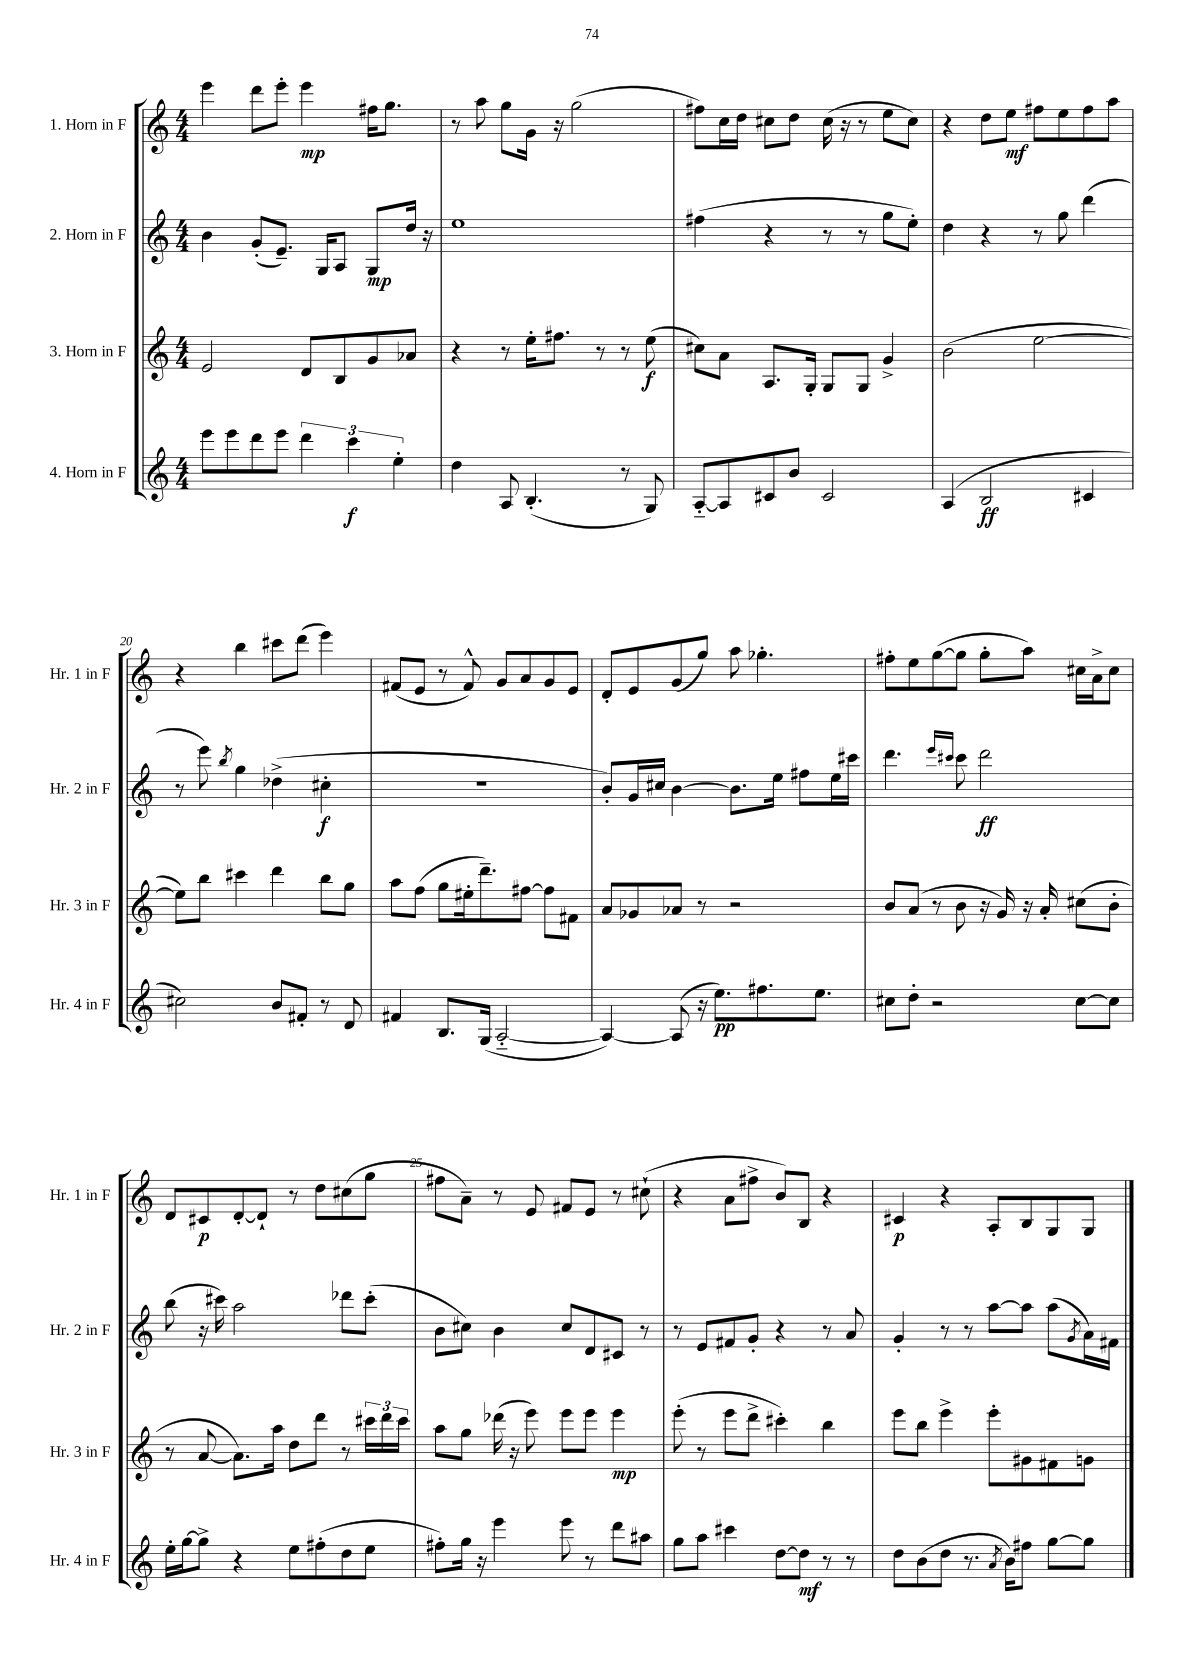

**kern	**kern	**kern	**kern
*staff4	*staff3	*staff2	*staff1
*clefG2	*clefG2	*clefG2	*clefG2
*k[]	*k[]	*k[]	*k[]
*M4/4	*M4/4	*M4/4	*M4/4
8eee	2e	4b	4eee
8eee	.	.	.
8ddd	.	(8g'	8ddd
8eee	.	8.e~)	8eee'
6ddd	8d	.	4eee
.	.	16G	.
.	8B	8A	.
6ccc	.	.	.
.	8g	8G	16ff#
.	.	.	8.gg
6ee'	.	.	.
.	8a-	16dd	.
.	.	16r	.
=	=	=	=
4dd	4r	1ee	8r
.	.	.	8aa
8A	8r	.	8gg
(4.B'	16ee'	.	16g
.	8.ff#	.	16r
.	.	.	(2gg
.	8r	.	.
8r	8r	.	.
8G)	(8ee	.	.
=	=	=	=
[8A'~	8cc#)	(4ff#	8ff#)
8A]	8a	.	16cc
.	.	.	16dd
8c#	8.A	4r	8cc#
8b	.	.	8dd
.	16G'	.	.
2c#	8G	8r	(16cc#
.	.	.	16r
.	8G	8r	8r
.	4g^	8gg	8ee
.	.	8ee')	8cc#)
=	=	=	=
(4A	(2b	4dd	4r
2B	.	4r	8dd
.	.	.	8ee
.	[2ee	8r	8ff#
.	.	8gg	8ee
4c#	.	(4ddd	8ff#
.	.	.	8aa
=	=	=	=
2cc#)	8ee])	8r	4r
.	8bb	8eee)	.
.	.	8qbb	.
.	4ccc#	4gg	4bb
8b	4ddd	(4dd-^	8ccc#
8f#'	.	.	(8ddd
8r	8bb	4cc#'	4eee)
8d	8gg	.	.
=	=	=	=
4f#	8aa	1r	(8f#
.	(8ff	.	8e
8.B	8gg	.	8r
.	16ee#'	.	8f#^^)
(16G	8.ddd~)	.	.
[2A'~	.	.	8g
.	[8ff#	.	8a
.	8ff#]	.	8g
.	8f#	.	8e
=	=	=	=
4A_)	8a	8b')	8d'
.	8g-	16g	8e
.	.	16cc#	.
(8A]	8a-	[4b	(8g
16r	8r	.	8gg)
8.ee)	.	.	.
.	2r	8.b]	8aa
8.ff#	.	.	4.gg-'
.	.	16ee	.
.	.	8ff#	.
8.ee	.	.	.
.	.	16ee	.
.	.	16ccc#	.
=	=	=	=
8cc#	8b	4.ddd	8ff#'
8dd'	(8a	.	8ee
2r	8r	.	([8gg
.	.	16qqeee	.
.	.	16qqccc#	.
.	8b	8ccc#	8gg]
.	16r	2ddd	8gg'
.	16g)	.	.
.	16r	.	8aa)
.	16a'	.	.
[8cc#	(8cc#	.	16cc#
.	.	.	16a^
8cc#]	8b'	.	8cc#
=	=	=	=
16ee'	8r	(8bb	8d
[16gg	.	.	.
8gg^]	[8a	16r	8c#
.	.	16ccc#)	.
4r	8.a])	2aa	[8d'
.	.	.	8d`]
.	16aa	.	.
8ee	8dd	.	8r
(8ff#'	8ddd	.	8dd
8dd	8r	8ddd-	(8cc#
8ee	24ccc#	(8ccc#'	8gg
.	24ddd	.	.
.	24ccc#	.	.
=	=	=	=
8ff#')	8aa	8b	8ff#
16gg	8gg	8cc#)	8a~)
16r	.	.	.
4eee	(16ddd-	4b	8r
.	16r	.	.
.	8eee)	.	8e
8eee	8eee	8cc#	8f#
8r	8eee	8d	8e
8ddd	4eee	8c#	8r
8aa#	.	8r	(8cc#`
=	=	=	=
8gg	(8eee'	8r	4r
8aa	8r	8e	.
4ccc#	8eee	8f#	8a
.	8ddd^	8g'	8ff#^
[8dd	4ccc#')	4r	8b)
8dd]	.	.	8B
8r	4bb	8r	4r
8r	.	8a	.
=	=	=	=
8dd	8eee	4g'	4c#
(8b	8bb	.	.
8dd	4eee^	8r	4r
8.r	.	8r	.
.	8eee'	[8aa	8A'
8qa	.	.	.
16b)	.	.	.
8ff#	8g#	8aa]	8B
[8gg	8f#	(8aa	8G
.	.	8qg	.
8gg]	8g	16a)	8G
.	.	16f#	.
==	==	==	==
*-	*-	*-	*-
